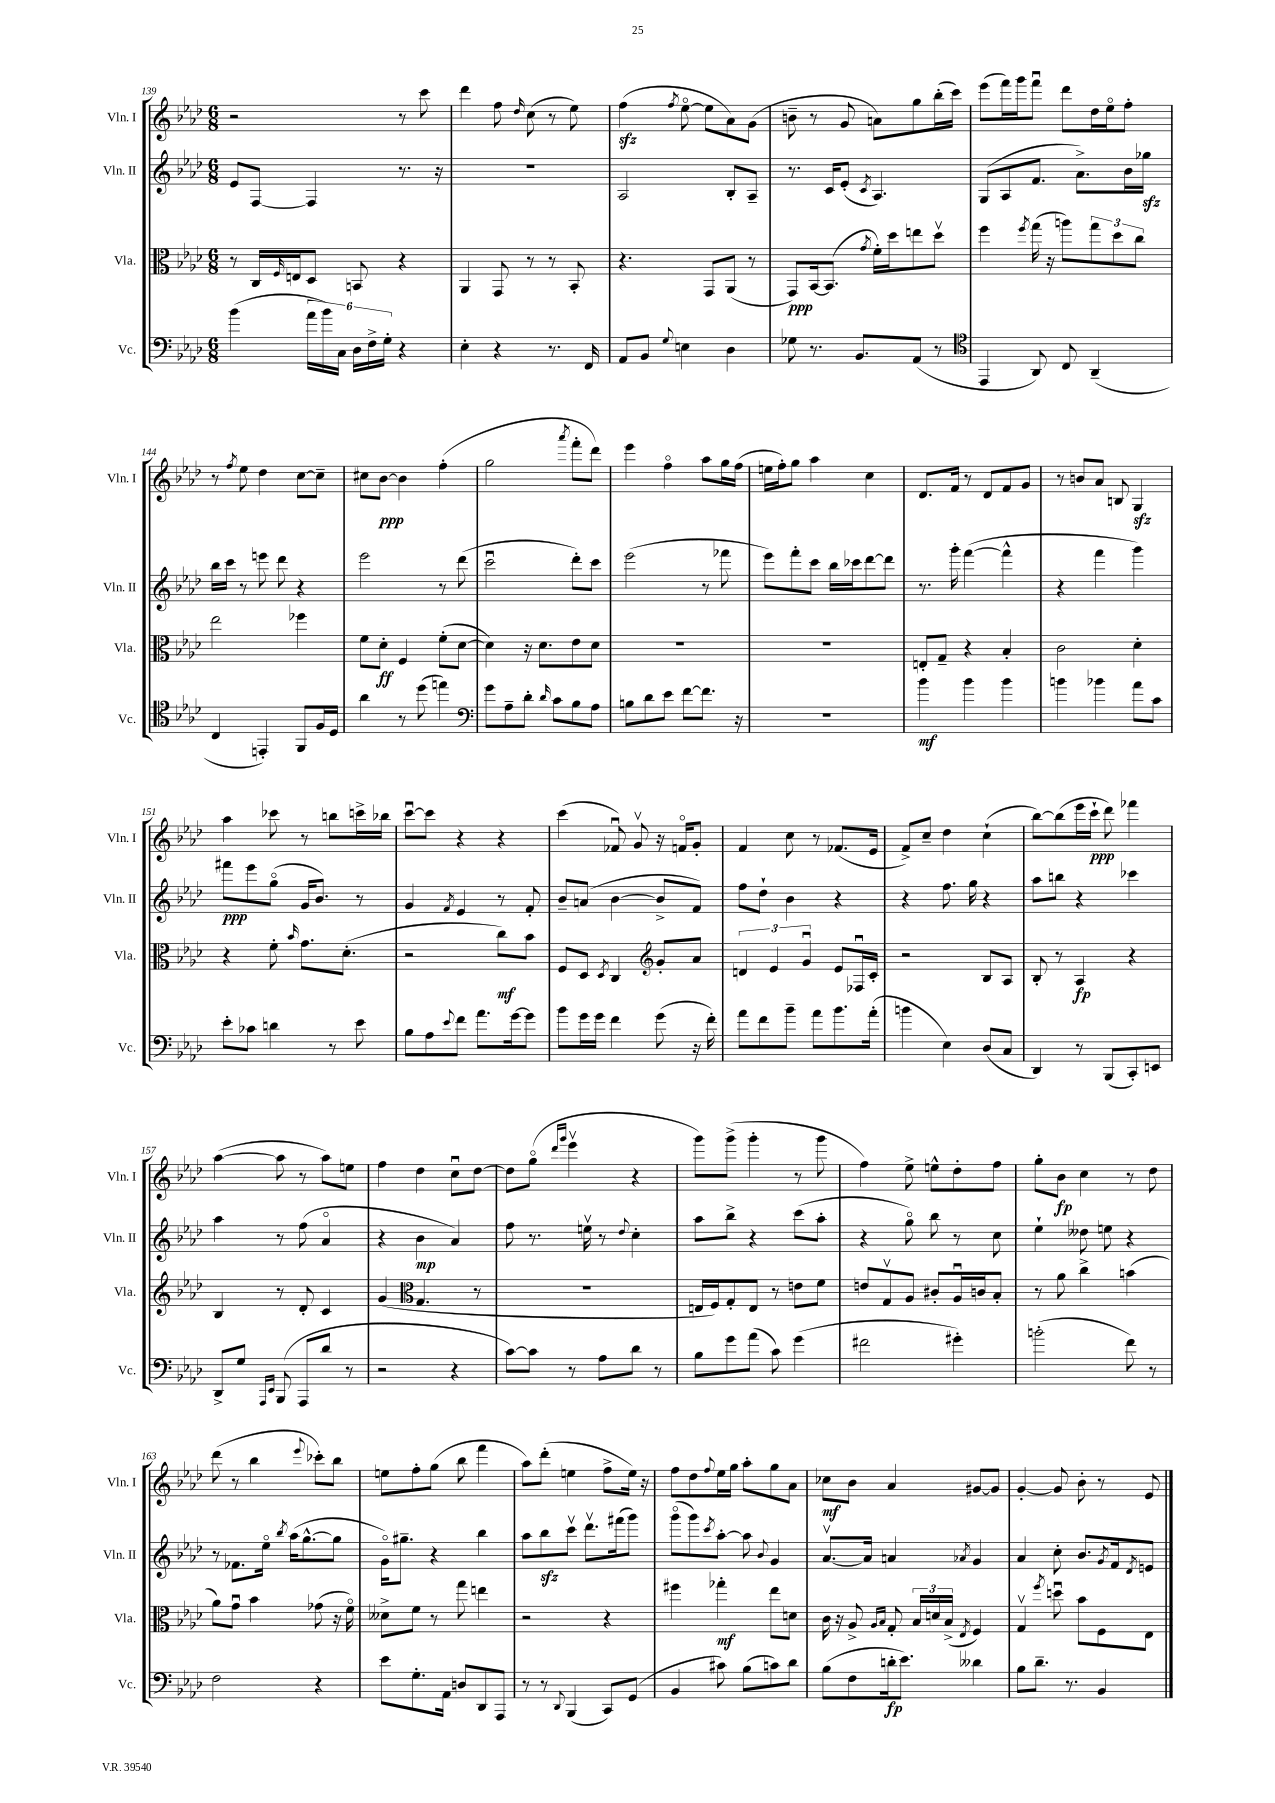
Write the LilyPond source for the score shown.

<<
\new StaffGroup <<
\new Staff = "s0" \with { instrumentName = "Vln. I" shortInstrumentName = "Vln. I" } {
    \clef treble \key aes \major \numericTimeSignature \time 6/8
    r2 r8 c'''8 |
    des'''4 f''8 \grace { des''16 } c''8( r8 ees''8) |
    f''4\sfz( \acciaccatura { f''8 } ees''8~\flageolet ees''8 aes'8) g'8( |
    b'8-- r8 g'8 a'8) g''8 bes''16-.( c'''16) |
    ees'''8( f'''16) g'''16 f'''8\downbow des'''8 des''16 ees''16\flageolet f''8-. |
    r8 \acciaccatura { f''8 } ees''8 des''4 c''8~ c''8-- |
    cis''8 bes'8~\ppp bes'4 f''4-.( |
    g''2 \acciaccatura { aes'''8 } f'''8-. des'''8) |
    ees'''4 f''4\flageolet aes''8 g''16 f''16( |
    e''16 f''16-.) g''8 aes''4 c''4 |
    des'8. f'16 r8 des'8 f'8 g'8 |
    r8 b'8 aes'8 b8 g4\sfz |
    aes''4 ces'''8 r8 b''8 c'''16-> bes''16 |
    c'''8~\downbow c'''8 r4 r4 |
    c'''4( fes'8\downbow) g'8\upbow r16 f'16\flageolet g'8-. |
    f'4 c''8 r8 fes'8.( ees'16 |
    f'8->) c''8-- des''4 c''4-!( |
    bes''8~) bes''8( ees'''16 c'''16-!\ppp des'''8) fes'''4 |
    aes''4~( aes''8 r8 aes''8) e''8 |
    f''4 des''4 c''8\downbow des''8~ |
    des''8 g''8\flageolet( \grace { des'''16 g'''16 } ees'''4\upbow r4 |
    g'''8) g'''8->( g'''4-. r8 g'''8 |
    f''4) ees''8-> e''8-^ des''8-. f''8 |
    g''8-. bes'8\fp c''4 r8 des''8 |
    des'''8( r8 bes''4 \appoggiatura { ees'''8 } ces'''8-.) bes''8 |
    e''8 f''8-. g''8( bes''8 f'''4 |
    aes''8) des'''8-.( e''4 f''8-> e''16) r16 |
    f''8 des''8 \appoggiatura { f''8 } ees''16 g''16 aes''8-. g''8 aes'8 |
    ces''8\mf bes'8 aes'4 gis'8~ gis'8 |
    g'4~-. g'8 bes'8-. r8 ees'8 \bar "|." |
}
\new Staff = "s1" \with { instrumentName = "Vln. II" shortInstrumentName = "Vln. II" } {
    \clef treble \key aes \major \numericTimeSignature \time 6/8
    ees'8 f8~ f4 r8. r16 |
    R2. |
    aes2 bes8-. aes8-- |
    r8. c'16 ees'8-.( \acciaccatura { c'8 } aes4.) |
    g8( aes8 f'8. aes'8.->) bes'16 ges''16\sfz |
    bes''16 c'''16 r8 e'''8 des'''8 r4 |
    ees'''2 r8 des'''8( |
    c'''2\downbow des'''8-.) c'''8 |
    ees'''2( r8 fes'''8 |
    ees'''8) f'''8-. c'''8 bes''16 ces'''16 des'''8~ des'''8 |
    r8. g'''16-. f'''4~( f'''4-^ |
    r4 f'''4 g'''4) |
    fis'''8\ppp ees'''8 g''8\flageolet( g'16 bes'8.) r8 |
    g'4 \acciaccatura { f'8 } ees'4 r8 f'8-. |
    bes'8-- a'8( bes'4~ bes'8-> f'8) |
    f''8 des''8-! bes'4 r4 |
    r4 f''8. g''16 r4 |
    aes''8 b''8 r4 ces'''4 |
    aes''4 r8 f''8( aes'4\flageolet |
    r4 bes'4\mp aes'4) |
    f''8 r8. e''16\upbow r8 \appoggiatura { des''8 } c''4-. |
    aes''8 bes''8-> r4 c'''8( aes''8-. |
    r4 g''8\flageolet) bes''8 r8 c''8 |
    ees''4-! deses''8 e''8 r4 |
    r8 fes'8. ees''16\flageolet \acciaccatura { bes''8 } aes''16( g''8.~-^ g''8 |
    g'16\flageolet) gis''8.-- r4 bes''4 |
    aes''8 bes''8\sfz c'''8\upbow des'''8.\upbow fis'''16( g'''8) |
    g'''8\flageolet( g'''8) \acciaccatura { c'''8 } aes''8~-. aes''8 \appoggiatura { bes'8 } g'4 |
    aes'8.~\upbow aes'16 a'4 \acciaccatura { aes'8 } g'4 |
    aes'4 c''8-. bes'8. \acciaccatura { g'8 } f'16 \acciaccatura { des'8 } e'8 \bar "|." |
}
\new Staff = "s2" \with { instrumentName = "Vla." shortInstrumentName = "Vla." } {
    \clef alto \key aes \major \numericTimeSignature \time 6/8
    r8 c16 \grace { f16 } e16 des8 b,8 r4 |
    aes,4 g,8 r8 r8 bes,8-. |
    r4. g,8 aes,8( r8 |
    g,8\ppp) bes,16~ bes,8.( \acciaccatura { g'8 } f'16-.) des''16 e''8 des''8\upbow |
    f''4 \acciaccatura { f''8 } g''16( r16 a''8) \tuplet 3/2 { g''8 des''8 c''8 } |
    ees''2 fes''4 |
    f'8 des'8-.\ff f4 f'8-.( des'8~ |
    des'4) r16 des'8. ees'8 des'8 |
    R2. |
    R2. |
    e8-. g8-- r4 bes4-. |
    c'2 des'4-. |
    r4 f'8-. \grace { bes'16 } g'8. des'8.-.( |
    r2 c''8\mf) bes'8 |
    f8 des8 \acciaccatura { des8 } c4 \clef treble g'8-. aes'8 |
    \tuplet 3/2 { d'4 ees'4 g'4\downbow } ees'8 fes16\downbow c'16-. |
    r2 bes8 aes8 |
    bes8-. r8 aes4\fp r4 |
    bes4 r8 des'8-. c'4 |
    g'4( \clef alto g4. r8 |
    R2. |
    e16 f16) g8-. e8 r8 e'8 f'8 |
    e'8 g8\upbow aes8 cis'8-. aes16\downbow c'16 bes8-. |
    r8 aes'8 c''4-> b'4( |
    aes'8) g'8\downbow bes'4 ges'8( r16 f'16\flageolet) |
    deses'8-> f'8 r8 g''8 e''4 |
    r2 r4 |
    fis''4 ges''4-.\mf ees''8 d'8 |
    c'16 r16 aes8-> \grace { aes16 bes16 } g8-. \tuplet 3/2 { bes16 d'16 bes16->( } \acciaccatura { ees8 } f4) |
    g4\upbow \acciaccatura { f''8 } d''8\downbow bes'8 f8 ees8 \bar "|." |
}
\new Staff = "s3" \with { instrumentName = "Vc." shortInstrumentName = "Vc." } {
    \clef bass \key aes \major \numericTimeSignature \time 6/8
    bes'4( \tuplet 6/4 { aes'16 bes'16) c16 des16 f16-> g16-. } r4 |
    ees4-. r4 r8. f,16 |
    aes,8 bes,8 \appoggiatura { g8 } e4 des4 |
    ges8 r8. bes,8. aes,8( r8 |
    \clef tenor ees,4 aes,8) c8 aes,4--( |
    c4 e,4-.) f,8 f16 des16 |
    aes'4 r8 des''8( e''4) |
    \clef bass g'8 aes8-- des'8-. \grace { des'16 } c'8 bes8 aes8 |
    b8 des'8 ees'8 f'8~ f'8. r16 |
    R2. |
    bes'4\mf bes'4 bes'4 |
    b'4 bes'4 aes'8 c'8 |
    ees'8-. ces'8 d'4 r8 ees'8 |
    bes8 aes8 \appoggiatura { ees'8 } f'8 aes'8. g'16~ g'8 |
    bes'8 g'16 g'16 f'4 g'8( r16 f'16-.) |
    aes'8 f'8 bes'8-- aes'8 bes'8. aes'16-.( |
    b'4 ees4) des8( c8 |
    des,4) r8 bes,,8( c,8-.) e,8 |
    des,8-> g8 \grace { aes,,16 ees,16 } bes,,8( aes,,8 des'8 r8 |
    r2 r4 |
    c'8~) c'8 r8 aes8 des'8 r8 |
    bes8 g'8 aes'8( c'8) g'4( |
    fis'2 gis'4-.) |
    b'2-.( f'8) r8 |
    f2 r4 |
    ees'8 g8.-. aes,16 d8 des,8 aes,,8 |
    r8 r8 \appoggiatura { des,8 } bes,,4( c,8) g,8( |
    bes,4 cis'8) bes8( c'8) des'8 |
    bes8( f8 d'16-.\fp ees'8.) deses'4 |
    bes8 des'8.-- r8. bes,4 \bar "|." |
}
>>
>>
\layout { \context { \Score currentBarNumber = #139 } }
